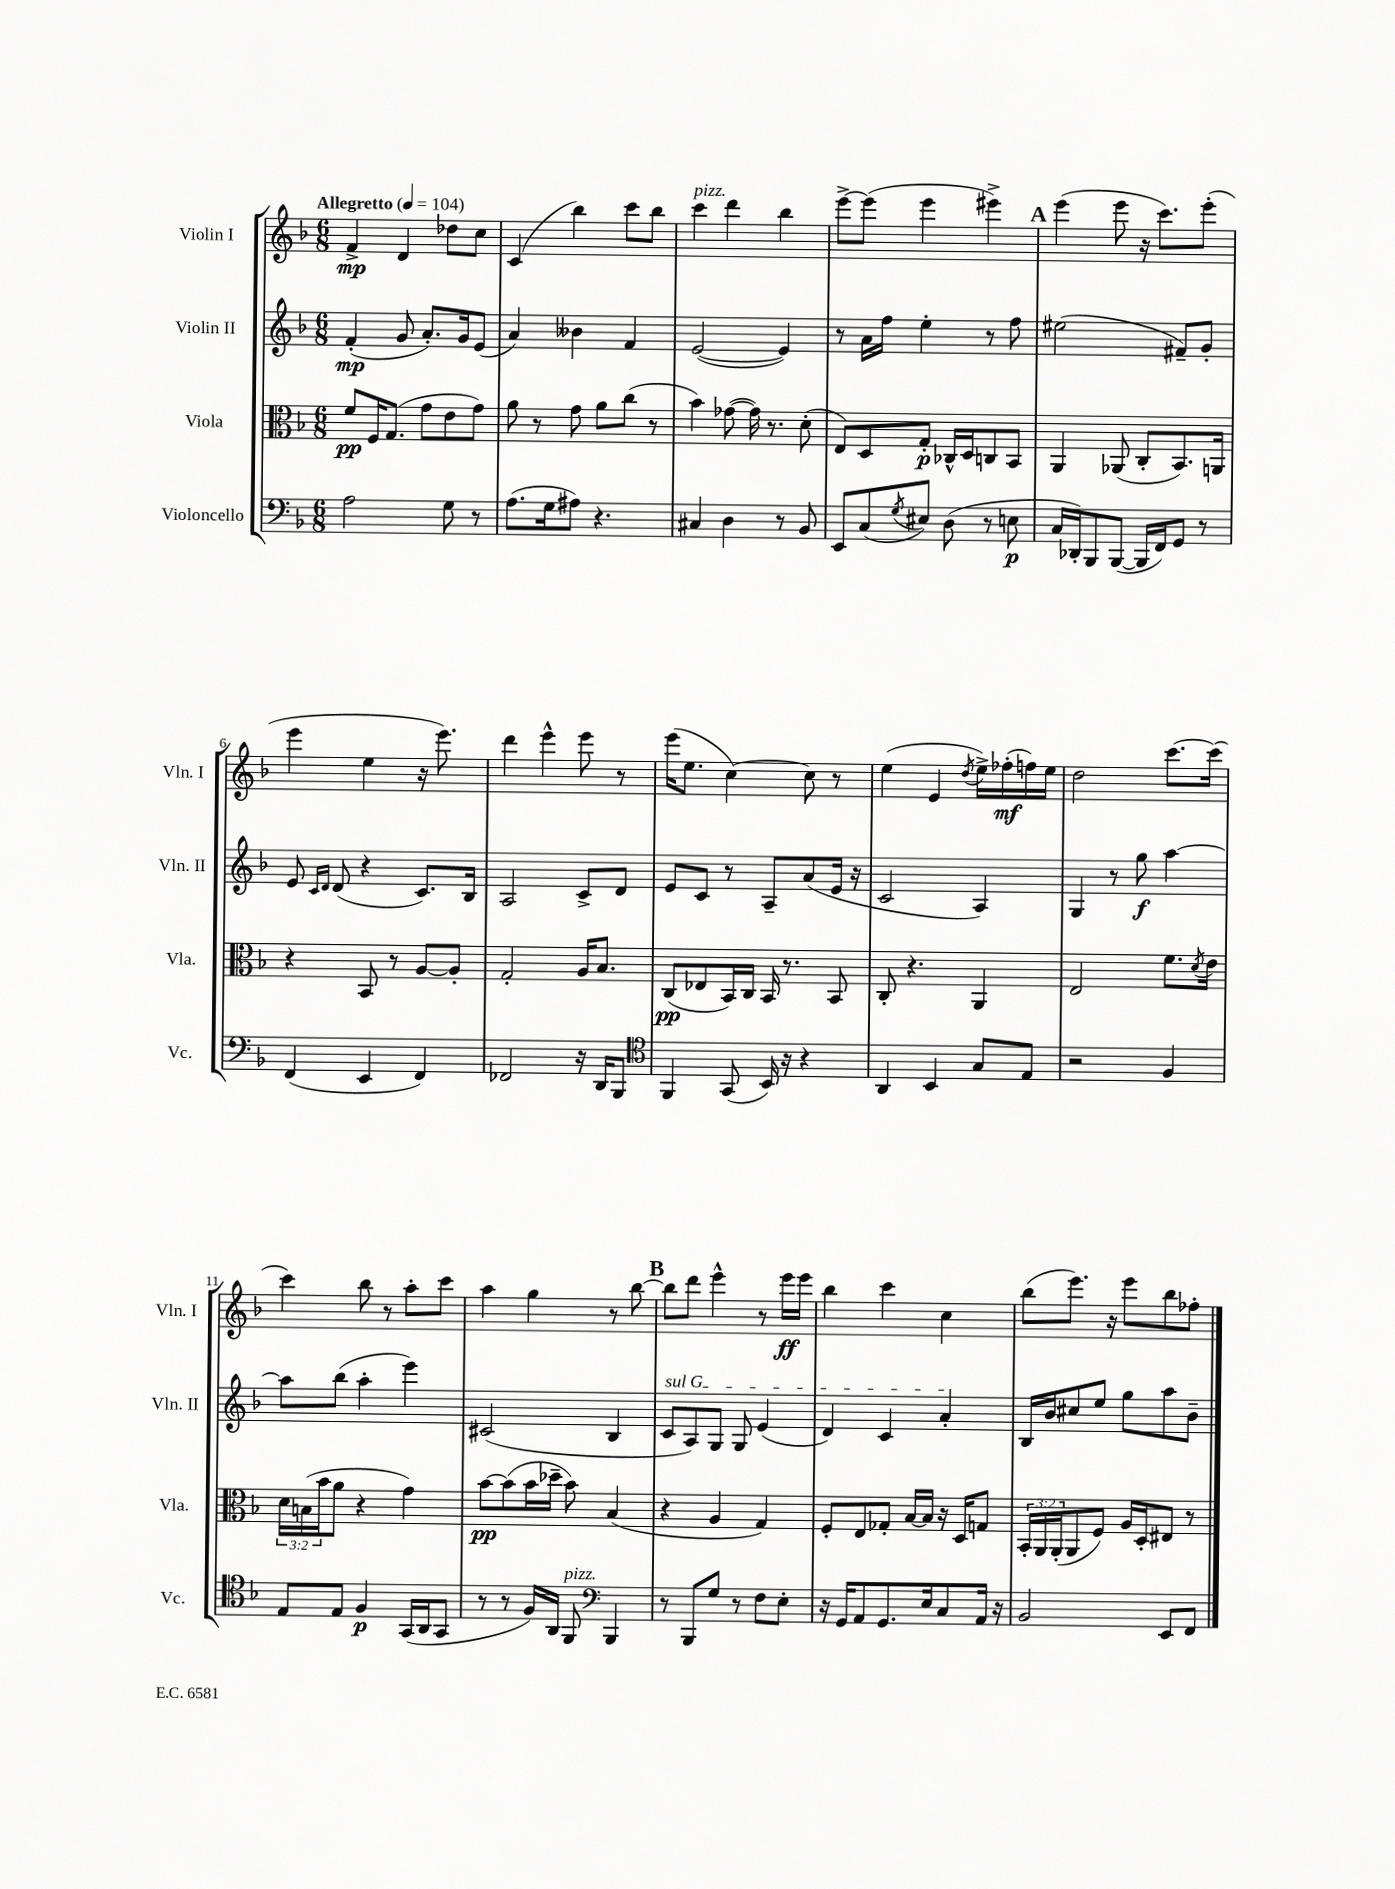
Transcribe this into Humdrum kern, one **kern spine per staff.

**kern	**dynam	**kern	**dynam	**kern	**dynam	**kern	**dynam
*part4	*part4	*part3	*part3	*part2	*part2	*part1	*part1
*staff4	*staff4	*staff3	*staff3	*staff2	*staff2	*staff1	*staff1
*I"Violoncello	*	*I"Viola	*	*I"Violin II	*	*I"Violin I	*
*I'Vc.	*	*I'Vla.	*	*I'Vln. II	*	*I'Vln. I	*
*clefF4	*	*clefC3	*	*clefG2	*	*clefG2	*
*k[b-]	*	*k[b-]	*	*k[b-]	*	*k[b-]	*
*M6/8	*	*M6/8	*	*M6/8	*	*M6/8	*
*MM104	*	*MM104	*	*MM104	*	*MM104	*
=1	=1	=1	=1	=1	=1	=1	=1
!	!	!	!	!	!	!LO:TX:a:B:t=Allegretto	!
2A\	.	8f/L	pp	(4f'/	mp	4f^/	mp
.	.	16F/K	.	.	.	.	.
.	.	(8.G/J	.	.	.	.	.
.	.	.	.	8g/	.	4d/	.
.	.	8g\L	.	8.a'/L)	.	.	.
8G\	.	8e\	.	.	.	8dd-X\L	.
.	.	.	.	16g/k	.	.	.
8r	.	8g\J)	.	(8e/J	.	8cc\J	.
=2	=2	=2	=2	=2	=2	=2	=2
(8.A\L	.	8a\	.	4a/)	.	(4c/	.
.	.	8r	.	.	.	.	.
16G\k	.	.	.	.	.	.	.
8A#X\J)	.	8g\	.	4b--X\	.	4bb-\)	.
4.r	.	8a\L	.	.	.	.	.
.	.	(8cc\J	.	4f/	.	8ccc\L	.
.	.	8r	.	.	.	8bb-\J	.
=3	=3	=3	=3	=3	=3	=3	=3
!	!	!	!	!	!	!LO:TX:a:i:t=pizz.	!
4C#X/	.	4b-\)	.	([2e/	.	4ccc\	.
4D\	.	([8g-X\	.	.	.	4ddd\	.
.	.	16g-\])	.	.	.	.	.
.	.	8.r	.	.	.	.	.
8r	.	.	.	4e/])	.	4bb-\	.
8BB-/	.	(8d'\	.	.	.	.	.
=4	=4	=4	=4	=4	=4	=4	=4
8EE/L	.	8E/L)	.	8r	.	[8eee^\L	.
(8C/	.	8D/	.	16a\LL	.	(8eee\J]	.
.	.	.	.	16ff\JJ	.	.	.
8qG/	.	.	.	.	.	.	.
8E#X/J)	.	8G'/J	p	4ee'\	.	4eee\	.
(8D\	.	16C-X^^/LL	.	.	.	.	.
.	.	16D/J	.	.	.	.	.
8r	.	8Cn/	.	8r	.	4eee#X^\)	.
8En\	p	8BB-/J	.	8ff\	.	.	.
!!LO:REH:place=s1:t=A
=5	=5	=5	=5	=5	=5	=5	=5
16C/LL	.	4AA/	.	(2ee#X\	.	(4eee\	.
16DD-X'/J)	.	.	.	.	.	.	.
8BBB-/	.	.	.	.	.	.	.
([8BBB-/J	.	(8AA-X/	.	.	.	8eee\	.
16BBB-/LL]	.	8C'/L	.	.	.	16r	.
16FF/J)	.	.	.	.	.	8.ccc\L)	.
8GG/J	.	8.BB-/)	.	8f#X~/L)	.	.	.
8r	.	.	.	8g'/J	.	(8eee'\J	.
.	.	16AAn/Jk	.	.	.	.	.
!!LO:LB:g=z
=6	=6	=6	=6	=6	=6	=6	=6
(4FF/	.	4r	.	8e/	.	4eee\	.
.	.	.	.	16qqc/LL	.	.	.
.	.	.	.	16qqd/JJ	.	.	.
.	.	.	.	(8d/	.	.	.
4EE/	.	8BB-/	.	4r	.	4ee\	.
.	.	8r	.	.	.	.	.
4FF/)	.	[8A/L	.	8.c/L)	.	16r	.
.	.	.	.	.	.	8.eee\)	.
.	.	8A'/J]	.	.	.	.	.
.	.	.	.	16B-/Jk	.	.	.
=7	=7	=7	=7	=7	=7	=7	=7
2FF-X/	.	2G'/	.	2A/	.	4ddd\	.
.	.	.	.	.	.	4eee^^\	.
16r	.	16A/KL	.	8c^/L	.	8eee\	.
16DD/KL	.	8.B-/J	.	.	.	.	.
8BBB-/J	.	.	.	8d/J	.	8r	.
=8	=8	=8	=8	=8	=8	=8	=8
*clefC4	*	*	*	*	*	*	*
4FF/	.	(8C/L	pp	8e/L	.	(16eee\KL	.
.	.	.	.	.	.	8.ee\J	.
.	.	8E-X/	.	8c/J	.	.	.
(8GG/	.	16BB-/L)	.	8r	.	[4cc\)	.
.	.	16C/JJ	.	.	.	.	.
16BB-/)	.	16BB-/	.	8A~/L	.	.	.
16r	.	8.r	.	.	.	.	.
4r	.	.	.	(8a/	.	8cc\]	.
.	.	8BB-/	.	16e/Jk	.	8r	.
.	.	.	.	16r	.	.	.
=9	=9	=9	=9	=9	=9	=9	=9
4AA/	.	8C'/	.	2c/	.	(4ee\	.
.	.	4.r	.	.	.	.	.
4BB-/	.	.	.	.	.	4e/	.
.	.	.	.	.	.	8qdd/	.
8G/L	.	4AA/	.	4A/)	.	16ee^\LL)	.
.	.	.	.	.	.	(16ff-X'\	mf
8E/J	.	.	.	.	.	16ffn\)	.
.	.	.	.	.	.	16ee\JJ	.
=10	=10	=10	=10	=10	=10	=10	=10
2r	.	2E/	.	4G/	.	2dd\	.
.	.	.	.	8r	.	.	.
.	.	.	.	8gg\	f	.	.
4F/	.	8.f\L	.	[4aa\	.	[8.ccc\L	.
.	.	8qd/	.	.	.	.	.
.	.	16e\Jk	.	.	.	(16ccc\Jk]	.
!!LO:LB:g=z
=11	=11	=11	=11	=11	=11	=11	=11
8E/L	.	24d\LL	.	8aa\L]	.	4ccc\)	.
.	.	(24Bn\	.	.	.	.	.
.	.	24b-\J	.	.	.	.	.
8E/J	.	8a\J	.	(8bb-\J	.	.	.
4F/	p	4r	.	4aa'\	.	8bb-\	.
.	.	.	.	.	.	8r	.
(16GG/LL	.	4g\)	.	4eee\)	.	8aa'\L	.
16AA/J	.	.	.	.	.	.	.
8GG/J	.	.	.	.	.	8ccc\J	.
=12	=12	=12	=12	=12	=12	=12	=12
8r	.	[8b-\L	pp	(2c#X/	.	4aa\	.
8r	.	(8b-\]	.	.	.	.	.
16F/LL)	.	16b-\L	.	.	.	4gg\	.
16AA/JJ	.	16dd-X~\JJ	.	.	.	.	.
!LO:TX:a:i:t=pizz.	!	!	!	!	!	!	!
8FF/	.	8b-\)	.	.	.	.	.
*clefF4	*	*	*	*	*	*	*
4BBB-/	.	(4B-/	.	4B-/	.	8r	.
.	.	.	.	.	.	[8bb-\	.
!!LO:REH:place=s1:t=B
=13	=13	=13	=13	=13	=13	=13	=13
!	!	!	!	!LO:TX:a:i:t=sul G	!	!	!
8r	.	4r	.	8c/L	.	8bb-\L]	.
8BBB-/L	.	.	.	8A/)	.	8ddd\J	.
8G/J	.	4A/	.	8G/J	.	4eee^^\	.
8r	.	.	.	8G/	.	.	.
8F\L	.	4G/)	.	(4e/	.	8r	.
8E'\J	.	.	.	.	.	16eee\LL	ff
.	.	.	.	.	.	16eee\JJ	.
=14	=14	=14	=14	=14	=14	=14	=14
16r	.	8F'/L	.	4d/)	.	4bb-\	.
16GG/KL	.	.	.	.	.	.	.
8AA/	.	8E/	.	.	.	.	.
8.GG/	.	8G-X'/J	.	4c/	.	4ccc\	.
.	.	[16B-/LL	.	.	.	.	.
16E/k	.	16B-/JJ]	.	.	.	.	.
8C/	.	16r	.	4a'/	.	4cc\	.
.	.	16D/KL	.	.	.	.	.
16AA/Jk	.	8Gn/J	.	.	.	.	.
16r	.	.	.	.	.	.	.
=15	=15	=15	=15	=15	=15	=15	=15
2BB-/	.	24BB-'/LL	.	16B-/LL	.	(8bb-\L	.
.	.	24AA/	.	.	.	.	.
.	.	.	.	16b-/J	.	.	.
.	.	(24AA'/J	.	.	.	.	.
.	.	8AA/	.	8cc#X/	.	8.eee\J)	.
.	.	8F/J)	.	8ee/J	.	.	.
.	.	.	.	.	.	16r	.
.	.	16A/LL	.	8gg\L	.	8eee\L	.
.	.	16D'/J	.	.	.	.	.
8EE/L	.	8E#X/J	.	8aa\	.	8bb-\	.
8FF/J	.	8r	.	8b-~\J	.	8ff-X'\J	.
==	==	==	==	==	==	==	==
*-	*-	*-	*-	*-	*-	*-	*-
